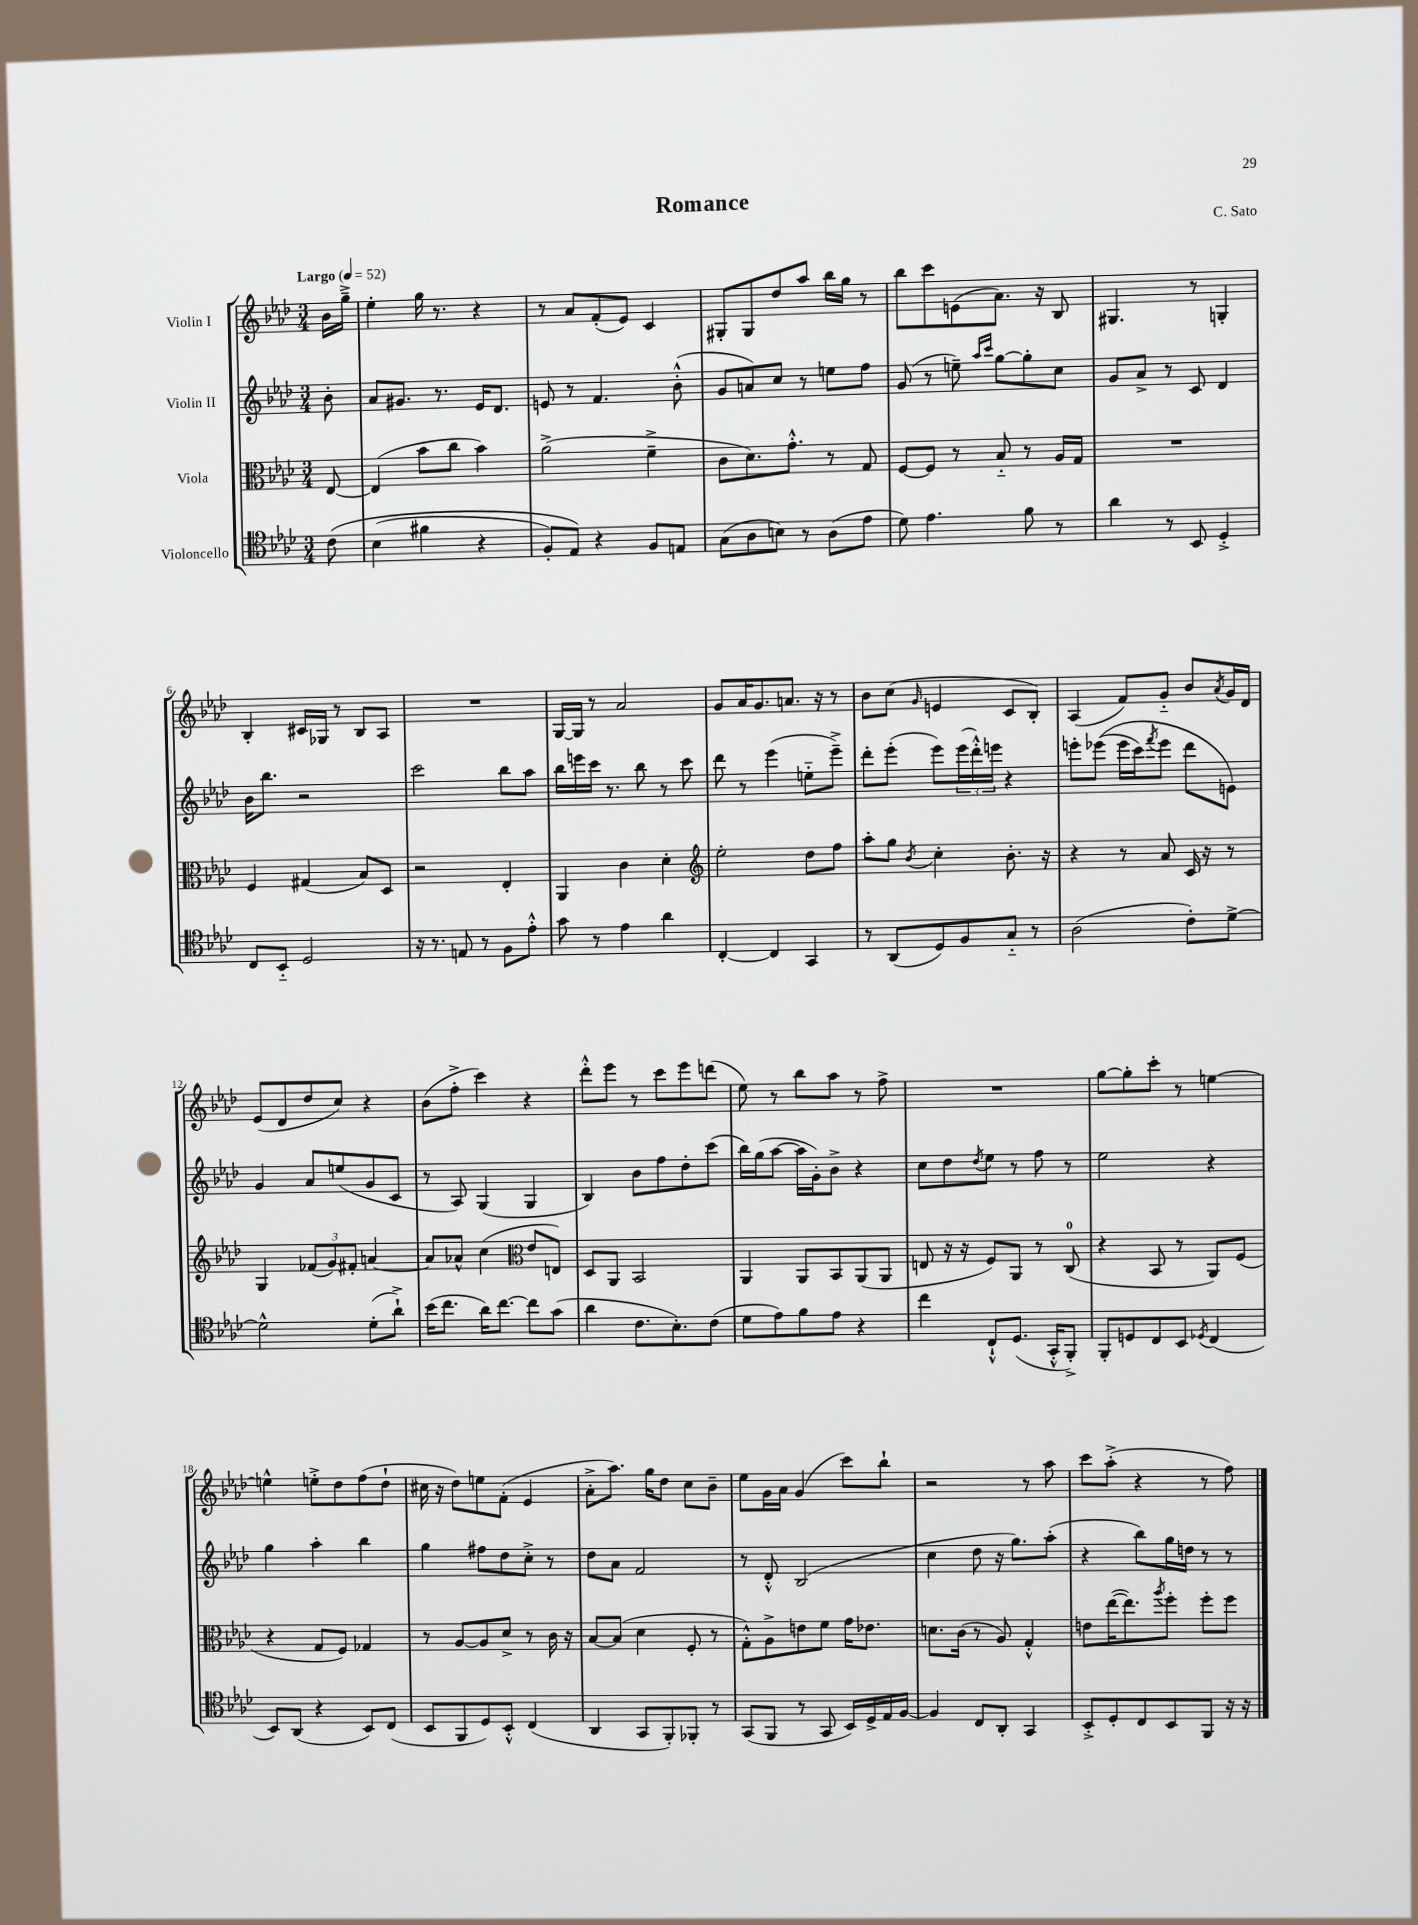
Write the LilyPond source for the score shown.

\header { title = "Romance" composer = "C. Sato" }
<<
\new StaffGroup <<
\new Staff = "s0" \with { instrumentName = "Violin I" } {
    \clef treble \key aes \major \numericTimeSignature \time 3/4 \partial 8 \tempo "Largo" 4 = 52
    bes'16 g''16---> |
    ees''4-. g''16 r8. r4 |
    r8 aes'8 f'8-.( ees'8) c'4 |
    gis8-. gis8 des''8 aes''8 bes''16 g''16 r8 |
    bes''8 c'''8 e'8( aes'8.) r16 bes8 |
    gis4. r8 g4-. |
    bes4-. cis'16 ges16 r8 bes8 aes8 |
    R2. |
    g16~ g16 r8 aes'2 |
    g'8 aes'16 g'8. a'8. r16 r8 |
    bes'8 c''8( \grace { g'16 } e'4 c'8 bes8-.) |
    aes4( f'8) g'8-_ bes'8 \acciaccatura { aes'8 } g'16 des'16 |
    ees'8( des'8 des''8 c''8) r4 |
    bes'8( f''8-.-> c'''4) r4 |
    des'''8-.-^ ees'''8 r8 c'''8 ees'''8 d'''8( |
    ees''8) r8 bes''8 aes''8 r8 f''8-> |
    R2. |
    g''8~ g''8-. c'''8-. r8 e''4~ |
    e''4-^ e''8-.-> des''8 f''8( des''8-! |
    cis''16 r16 des''8) e''8 f'8-.( ees'4 |
    aes'8-.-> aes''8.) g''16 des''8 c''8 bes'8-- |
    ees''8 g'16 aes'16 g'4( c'''8) bes''8-! |
    r2 r8 aes''8 |
    c'''8 aes''8-.->( r4 r8 f''8) \bar "|." |
}
\new Staff = "s1" \with { instrumentName = "Violin II" } {
    \clef treble \key aes \major \numericTimeSignature \time 3/4 \partial 8
    bes'8-. |
    aes'8 gis'8. r8. ees'16 des'8. |
    e'8 r8 f'4. bes'8-.-^( |
    g'8 a'8) c''8 r8 e''8 f''8 |
    g'8( r8 e''8--) \grace { aes''16 c'''16 } g''8~ g''8-. c''8 |
    g'8 aes'8-> r8 c'8 des'4 |
    bes'16 bes''8. r2 |
    c'''2 bes''8 aes''8 |
    bes''16 e'''16 c'''16 r8. bes''8 r8 c'''8 |
    des'''8 r8 ees'''4( e''8-_ ees'''8--->) |
    des'''8-. ees'''8-.( ees'''8) \tuplet 3/2 { ees'''16( des'''16-.-^) e'''16 } r4 |
    e'''8-. ees'''8(\( ees'''16 c'''16) \acciaccatura { f'''8 } ees'''8 des'''8 e'8\) |
    g'4 aes'8 e''8( g'8 c'8 |
    r8 aes8) g4( g4 |
    bes4) bes'8 f''8 des''8-. c'''8( |
    bes''16) g''16( aes''8~ aes''16 g'16-.) bes'8-> r4 |
    c''8 des''8 \acciaccatura { des''8 } ees''8 r8 f''8 r8 |
    ees''2 r4 |
    g''4 aes''4-. bes''4 |
    g''4 fis''8 des''8 c''8-.-> r8 |
    des''8 aes'8 f'2 |
    r8 des'8-.-^ bes2( |
    c''4 des''8 r16 g''8.) aes''8-.( |
    r4 bes''8) g''16 d''16 r8 r8 \bar "|." |
}
\new Staff = "s2" \with { instrumentName = "Viola" } {
    \clef alto \key aes \major \numericTimeSignature \time 3/4 \partial 8
    ees8~ |
    ees4( bes'8 c''8 bes'4) |
    aes'2->( f'4---> |
    c'8 des'8.) g'8.-.-^ r8 g8 |
    f8~ f8 r8 bes8-_ r8 aes16 g16 |
    R2. |
    f4 gis4( bes8) des8 |
    r2 ees4-. |
    aes,4 c'4 des'4-. |
    \clef treble ees''2-. des''8 f''8 |
    aes''8-. g''8 \acciaccatura { bes'8 } c''4-. bes'8.-. r16 |
    r4 r8 aes'8 c'16 r16 r8 |
    g4 \tuplet 3/2 { fes'8( g'8) fis'8-. } a'4~ |
    a'8 aes'8-^ c''4( \clef alto ees'8 e8) |
    des8 aes,8 bes,2 |
    aes,4 aes,8 bes,8 aes,8( aes,8 |
    e8 r16 r16 f8) aes,8 r8 c8-0( |
    r4 bes,8 r8 aes,8) f8( |
    r4 g8 f8) ges4 |
    r8 aes8~ aes8 des'8-> r8 c'16 r16 |
    bes8~ bes8( des'4 f8-. r8 |
    g8-.-^) aes8-> e'8 f'8 g'16 ees'8. |
    d'8. c'16( r8 aes8) g4-.-^ |
    e'8 ees''16~( ees''8.) \acciaccatura { aes''8 } f''8-. f''8-. f''8 \bar "|." |
}
\new Staff = "s3" \with { instrumentName = "Violoncello" } {
    \clef tenor \key aes \major \numericTimeSignature \time 3/4 \partial 8
    c'8\( |
    bes4( fis'4 r4 |
    f8-.) ees8\) r4 f8 e8 |
    g8( aes8 b8) r8 aes8( ees'8 |
    des'8) ees'4. f'8 r8 |
    aes'4 r8 bes,8 des4-.-> |
    c8 bes,8-_ des2 |
    r16 r8. e8 r8 f8 ees'8-.-^ |
    g'8 r8 ees'4 aes'4 |
    c4~-. c4 g,4 |
    r8 aes,8( des8) f8 g8-_ r8 |
    aes2( c'8-.) des'8~-> |
    des'2-^ des'8-.( aes'8-!->) |
    bes'16( c''8. aes'16) c''8.~ c''8 g'8( |
    aes'4 c'8. bes8.-.) c'8( |
    des'8 ees'8) f'8 ees'8 r4 |
    c''4 c8-!-^ des8.( g,16-.-^ f,8-.->) |
    f,8-. d8 c8 bes,8 \acciaccatura { des8 } c4( |
    bes,8) aes,8( r4 bes,8) c8( |
    bes,8 f,8 des8) bes,8-.-^ c4( |
    aes,4 g,8 f,8-.) fes,8-. r8 |
    g,8( f,8 r8 g,8 bes,16) des16-> ees16 f16~ |
    f4 c8 aes,8-. g,4 |
    bes,8-.-> des8-. c8 bes,8 f,8 r16 r16 \bar "|." |
}
>>
>>
